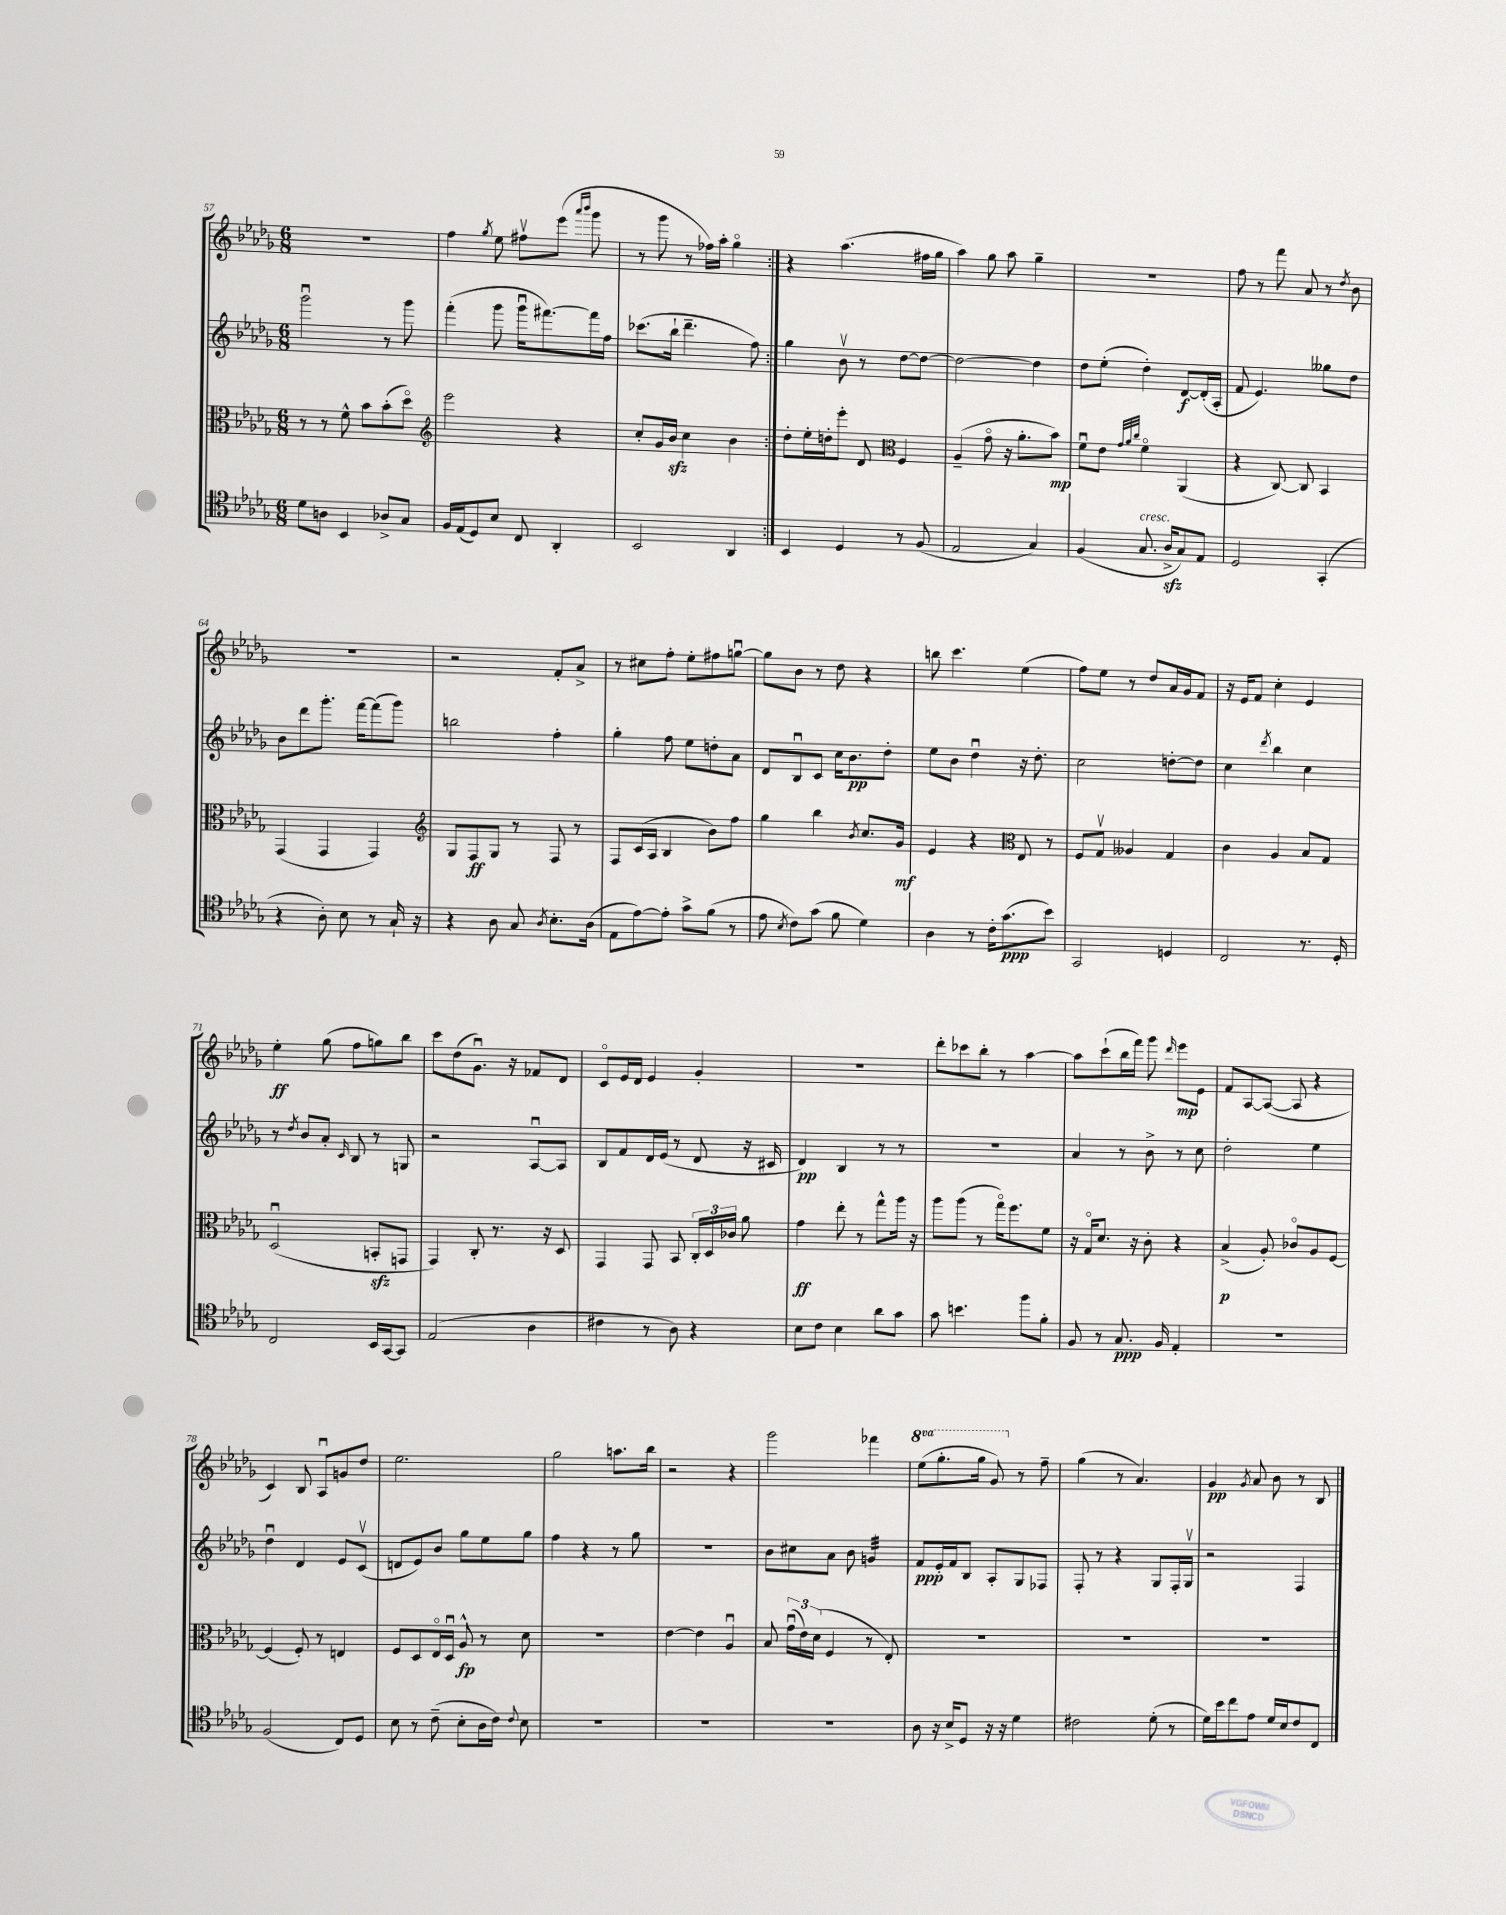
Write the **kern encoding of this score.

**kern	**kern	**kern	**kern
*staff4	*staff3	*staff2	*staff1
*clefC4	*clefC3	*clefG2	*clefG2
*k[b-e-a-d-g-]	*k[b-e-a-d-g-]	*k[b-e-a-d-g-]	*k[b-e-a-d-g-]
*M6/8	*M6/8	*M6/8	*M6/8
8d-	8r	2ggg-u	2.r
8A	8r	.	.
4BB-	8f^^	.	.
.	8b-	.	.
8A-^	(8b-'	8r	.
8G-	8dd-o)	8ggg-	.
=	=	=	=
*	*clefG2	*	*
16F	2eee-	(4fff'	4ff
(16E-	.	.	.
8D-)	.	.	.
.	.	.	8qgg-
8B-	.	8ggg-	8ee-
8C	.	16ggg-u	8ff#v
.	.	[8.fff#)	.
4AA-'	4r	.	(8eee-
.	.	.	16qqaaa-
.	.	.	16qqbbb-
.	.	16fff#]	8ggg-
.	.	16ff	.
=	=	=	=
2BB-	8cc'	(8.ccc-	8r
.	16g-	.	8ggg-
.	16b-	16bb-`	.
.	4cc	4.ddd-~	8r
.	.	.	16ff-)
.	.	.	16aa-'
4AA-	4b-	.	4gg-o
.	.	8ff)	.
=:|!	=:|!	=:|!	=:|!
4BB-	8dd-'	4gg-	4r
.	16ee-'	.	.
.	16dd'	.	.
4D-	8eee-'	8b-v	(4.aa-
.	8d-	8r	.
*	*clefC3	*	*
8r	4F	[8dd-	.
(8F	.	8dd-_	16ff#
.	.	.	16gg-
=	=	=	=
2E-	(4A-~	2dd-_	4aa-)
.	8g-o	.	8gg-
.	16r	.	8aa-
.	8.a-'	.	.
4G-)	.	4dd-]	4gg-~
.	8b-)	.	.
=	=	=	=
(4F	8fu	8dd-	2.r
.	8e-	(8ee-'	.
.	32qqg-	.	.
.	32qqa-	.	.
.	32qqcc	.	.
8.G-	4fo	4dd-')	.
16A-^	.	.	.
8G-)	(4AA-	[8d-	.
8E-	.	(16d-']	.
.	.	16A-'	.
=	=	=	=
2D-	4r	8f	8ff
.	.	4.e-)	8r
.	[8C)	.	8fff
.	8C]	.	8a-
(4GG-'	4BB-	8gg--	8r
.	.	.	8qdd-
.	.	8dd-	8b-
=	=	=	=
4r	(4GG-	8b-	2.r
.	.	8ddd-	.
8A-')	4GG-	8.ggg-'	.
8B-	.	.	.
.	.	[16fff	.
8r	4GG-)	(8fff]	.
16G-`	.	8ggg-)	.
16r	.	.	.
=	=	=	=
*	*clefG2	*	*
4r	8G-	2bb	2r
.	8F	.	.
8A-	8G-	.	.
8G-	8r	.	.
8qA-	.	.	.
8.B-'	8F	4ff'	8f'
.	8r	.	8a-^
(16A-	.	.	.
=	=	=	=
8E-	8F	4gg-'	8r
[8e-)	(16c	.	8cc#
.	16A-	.	.
8e-']	4B-	8ff	8ff'
8g-^	.	8ee-	8ee-'
(8f	8b-)	8dd'	8ff#
8r	8ff	8a-	[8ggu
=	=	=	=
8e-	4gg-	8d-	8gg]
8qB-	.	.	.
8c)	.	8B-u	8b-
(8g-	4bb-	8c	8r
8f	.	16cc	8dd-
.	.	8.b-	.
.	8qb-	.	.
4d-)	8.cc	.	4r
.	.	8dd-'	.
.	16g-	.	.
=	=	=	=
4A-	4e-	8ee-	8bb
.	.	8b-	4.ccc
8r	4r	4dd-u	.
16c'	.	.	.
(8.g-	.	.	.
*	*clefC3	*	*
.	8E-	16r	(4ee-
.	.	8.dd-'	.
8b-)	8r	.	.
=	=	=	=
2GG-	8F	2cc	8ff)
.	8G-v	.	8ee-
.	4A--	.	8r
.	.	.	8dd-
4D	4G-	[8dd'	16a-
.	.	.	16g-
.	.	8dd]	8f
=	=	=	=
2C	4c	4cc	16r
.	.	.	16e-
.	.	.	8f
.	.	8qddd-	.
.	4A-	4bb-	4cc'
8.r	8B-	4cc	4e-
.	8G-	.	.
16D-'	.	.	.
=	=	=	=
2C	(2D-u	8r	4ee-'
.	.	8qdd-	.
.	.	8b-	.
.	.	8a-'	(8gg-
.	.	16qqc	.
.	.	8B-	8ff
16BB-	8BB'	8r	8gg)
[16GG-	.	.	.
8GG-]	8GG	8G	8bb-
=	=	=	=
(2E-	4GG-)	2r	8ccc
.	.	.	(8dd-
.	8C'	.	8.g-u)
.	8.r	.	.
.	.	.	16r
4A-	.	[8A-u	8f-
.	16r	.	.
.	8D-	8A-]	8d-
=	=	=	=
4c#	4GG-	8B-	8co
.	.	8f	16e-
.	.	.	16d-
8r	8GG-	16d-	4e-
.	.	(16e-	.
8A-)	8BB-	8r	.
4r	24C'	8d-	4g-'
.	24D-	.	.
.	24c-	.	.
.	8a-	16r	.
.	.	16c#	.
=	=	=	=
8B-	4g-	4d-)	2.r
8c	.	.	.
4B-	8ee-'	4B-	.
.	8r	.	.
8a-	8gg-^^	8r	.
8g-	16aa-	8r	.
.	16r	.	.
=	=	=	=
8g-	8aa-	2.r	8ddd-'
4.b	(8aa-	.	8ccc-
.	8r	.	8bb-'
.	16gg-o)	.	8r
.	8.ff	.	.
8ff	.	.	[4aa-
8f'	8f	.	.
=	=	=	=
8F	16r	4a-	8aa-]
.	16G-o	.	.
8r	8.d-	.	(8ccc`
8.G-	.	8r	16bb-
.	16r	.	16fff)
.	8c'	8b-^	8ggg-
16F	.	.	.
.	.	.	16qqddd-
4E-'	4r	8r	8eee-
.	.	8cc	8e-
=	=	=	=
2.r	(4B-^	2dd-'	8f
.	.	.	[8A-
.	8A-')	.	(8A-_
.	8c-o	.	8A-]
.	8A-	4ee-	4r
.	[8F	.	.
=	=	=	=
(2F	(4F]	4dd-u	4c)
.	8F')	4d-	8B-
.	8r	.	8A-u
8C)	4E	8e-	8g
8D-	.	(8cv	8dd-
=	=	=	=
8B-	8F	8d	2.ee-
8r	8D-	8e-)	.
(8c~	16E-o	8b-	.
.	16D-u	.	.
8B-'	8A-^^	8gg-	.
16A-	8r	8ee-	.
16c)	.	.	.
8qqc	.	.	.
8B-	8d-	8gg-	.
=	=	=	=
2.r	2.r	4ff	2gg-
.	.	4r	.
.	.	8r	8.aa
.	.	8gg-	.
.	.	.	16bb-
=	=	=	=
2.r	[4e-	2.r	2r
.	4e-]	.	.
.	4A-u	.	4r
=	=	=	=
2.r	8B-	8b-	2ggg-
.	(24g-u	8cc#	.
.	24e-)	.	.
.	(24d-	.	.
.	4F	8a-	.
.	.	8b-	.
.	8r	4g	4fff-
.	8E-')	.	.
=	=	=	=
8A-	2.r	8f	(8eee-
16r	.	16e-'	8.ggg-'
16B-^	.	16f	.
8D-	.	8B-	.
.	.	.	16ggg-
16r	.	8A-'	8gg-)
16r	.	.	.
4d-	.	8G-	8r
.	.	8F-	8ff~
=	=	=	=
2c#	2.r	8F'	(4gg-
.	.	8r	.
.	.	4r	8r
.	.	.	4.a-)
(8d-'	.	8G-	.
8r	.	16F'	.
.	.	16G-v	.
=	=	=	=
16d-)	2.r	2r	4g-
16b-	.	.	.
8cc	.	.	.
.	.	.	8qg-
8e-	.	.	8a-
16d-	.	.	8b-
16B-	.	.	.
8c	.	4F	8r
8C	.	.	8B-
==	==	==	==
*-	*-	*-	*-
